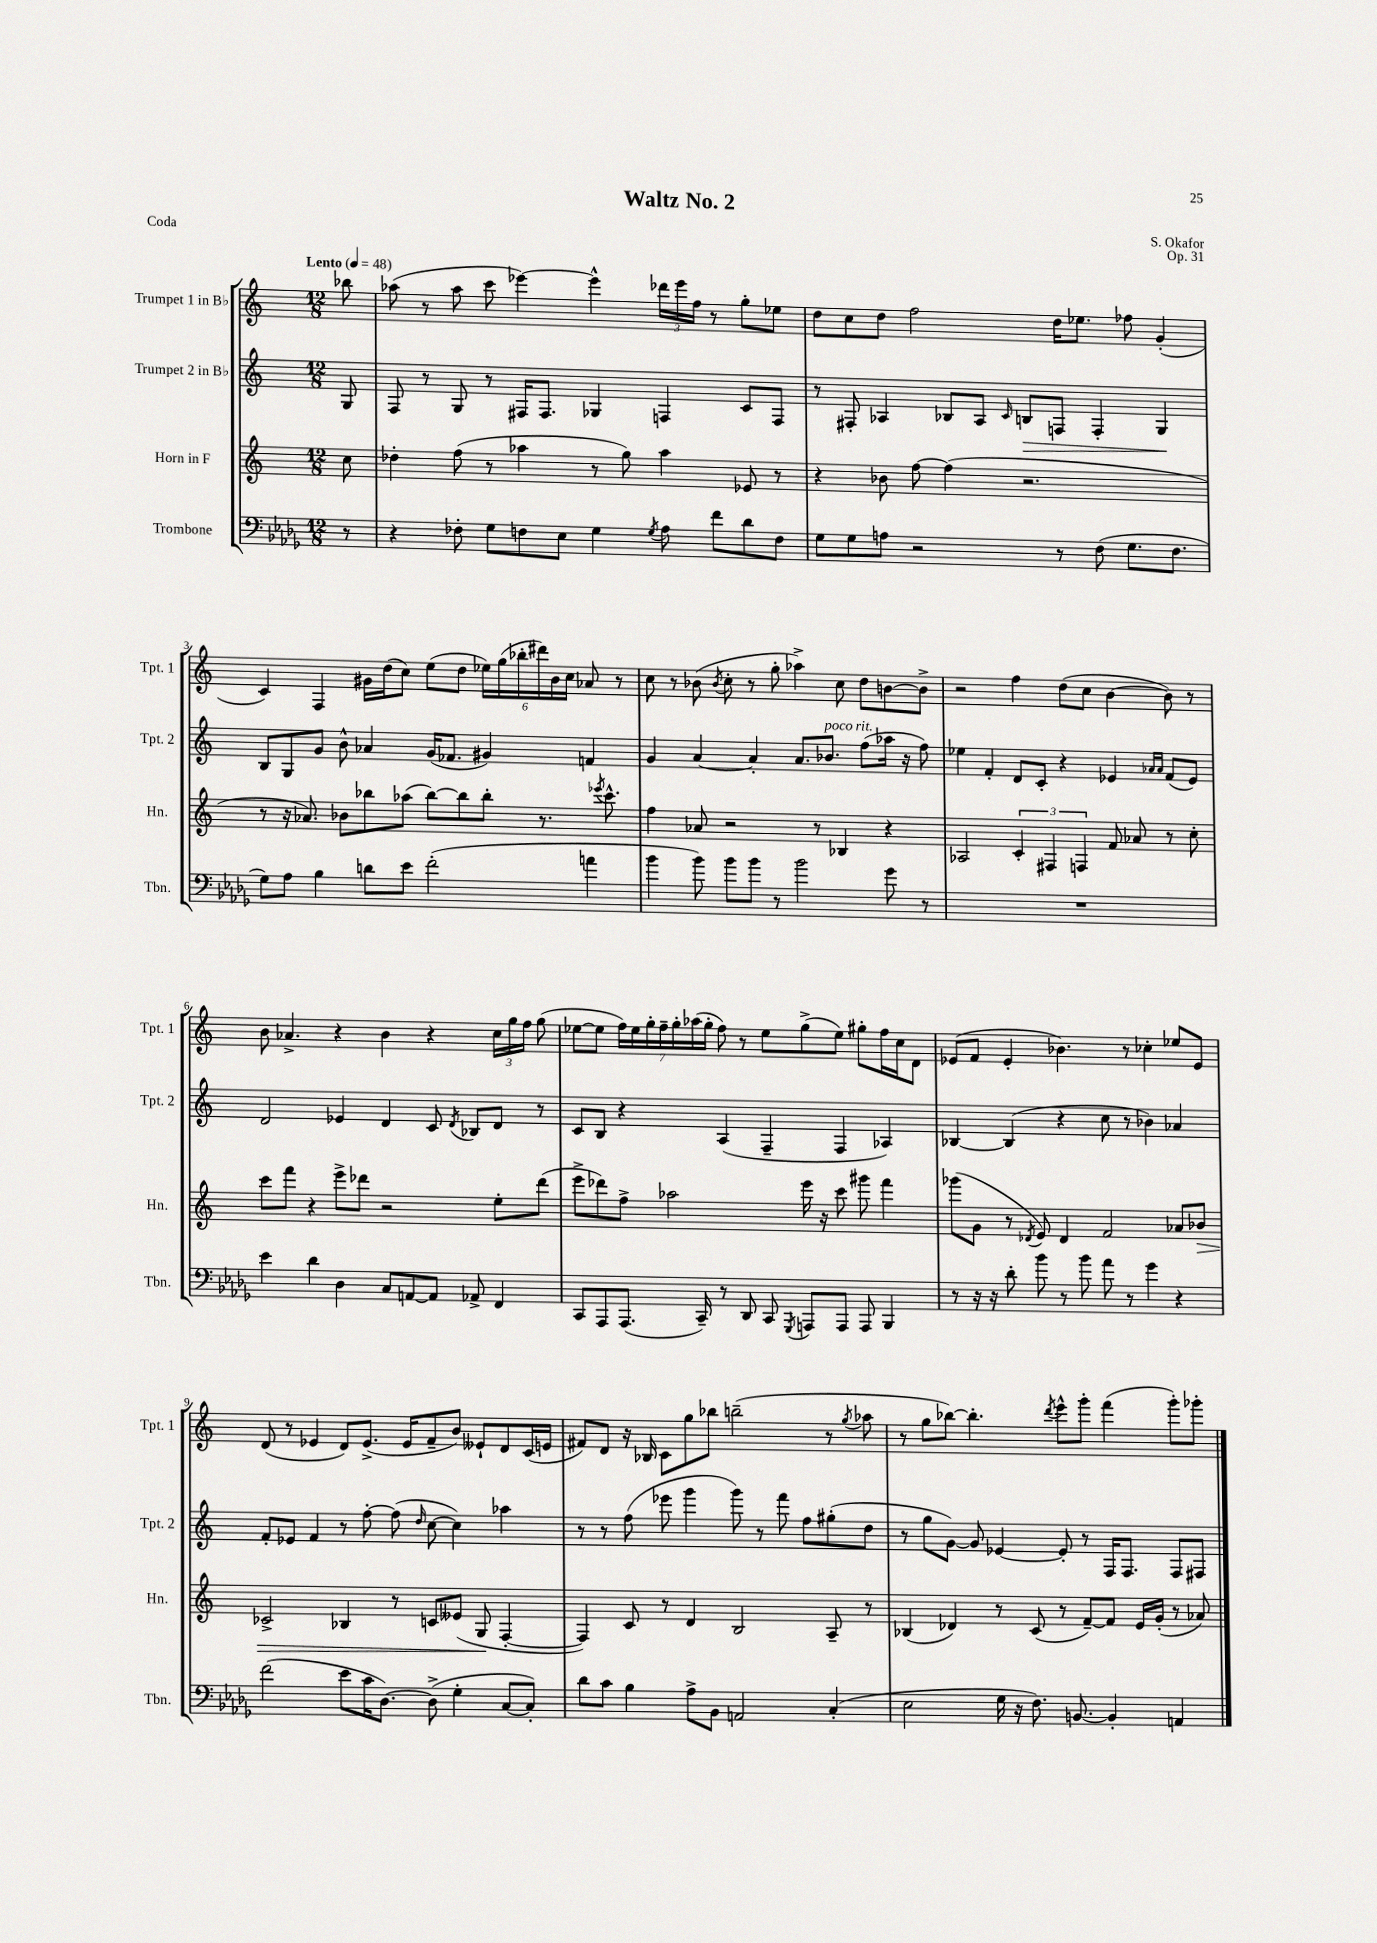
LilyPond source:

\header { title = "Waltz No. 2" composer = "S. Okafor" opus = "Op. 31" piece = "Coda" }
<<
\new StaffGroup <<
\new Staff = "s0" \with { instrumentName = "Trumpet 1 in Bb" shortInstrumentName = "Tpt. 1" } {
    \clef treble \key c \major \numericTimeSignature \time 12/8 \partial 8 \tempo "Lento" 4 = 48
    \autoBeamOff bes''8 |
    aes''8( r8 aes''8 c'''8 ees'''4~) ees'''4-^ \tuplet 3/2 { des'''16[ ees'''16 f''16] } r8 g''8[-. ees''8] |
    d''8[ c''8 d''8] f''2 d''16[ ees''8.] fes''8 g'4-.( |
    c'4) f4 gis'16[ d''16( c''8]) e''8[( d''8] \tuplet 6/4 { ees''16[) g''16( bes''16-. dis'''16) b'16 c''16] } aes'8 r8 |
    c''8 r8 bes'8( \acciaccatura { bes'8 } c''8-. r8 g''8-. aes''4->) c''8 d''8[ b'8~ b'8]-> |
    r2 f''4 d''8[( c''8] b'4~ b'8) r8 |
    b'8 aes'4.-> r4 b'4 r4 \tuplet 3/2 { c''16[ g''16 f''16] } g''8( |
    ees''8[~ ees''8] \tuplet 7/4 { f''16[) ees''16 g''16-. f''16-- g''16-. aes''16( g''16]-. } f''8) r8 ees''8[ g''8->( ees''8]) gis''8[-. f''16 c''16 d'8] |
    ees'8[( f'8] ees'4-. bes'4.) r8 ces''4-. ees''8[ ees'8] |
    d'8( r8 ees'4 d'8[) ees'8.]->( ees'16[ f'8-- b'8]) eeses'8[-! d'8 c'16( e'16] |
    fis'8[) d'8] r16 bes16 c'8[ g''8 bes''8] b''2--( r8 \acciaccatura { g''8 } aes''8 |
    r8 g''8[ bes''8]~) bes''4.-. \acciaccatura { d'''8 } e'''8[-^ g'''8]-. f'''4( g'''8[-.) ges'''8]-. \bar "|." |
}
\new Staff = "s1" \with { instrumentName = "Trumpet 2 in Bb" shortInstrumentName = "Tpt. 2" } {
    \clef treble \key c \major \numericTimeSignature \time 12/8 \partial 8
    \autoBeamOff g8 |
    f8 r8 g8 r8 fis16[ fis8.] ges4 f4 c'8[ f8] |
    r8 fis8-. aes4 bes8[ aes8] \grace { c'16 } b8[\> f8] f4-. g4\! |
    b8[ g8 g'8] b'8-^ aes'4 g'16[( fes'8.] gis'4) f'4 |
    g'4 a'4~ a'4-. a'8.[ bes'8.]^\markup { \italic "poco rit." } f''8[( aes''16] r16 f''8) |
    ees''4 f'4-. d'8[ c'8]-. r4 ees'4 \grace { aes'16[ aes'16] } f'8[( ees'8]) |
    d'2 ees'4 d'4 c'8 \acciaccatura { d'8 } bes8[ d'8] r8 |
    c'8[ b8] r4 a4( f4-- f4 aes4) |
    bes4~ bes4( r4 c''8 r8 bes'4) aes'4 |
    f'8[-. ees'8] f'4 r8 f''8~-. f''8( \grace { d''16 } c''8~ c''4) aes''4 |
    r8 r8 f''8( ees'''8 g'''4 g'''8) r8 f'''8 f''8[ gis''8-.( d''8] |
    r8 g''8[ g'8]~) g'8 ees'4~ ees'8-. r8 f16[ f8.] f8[ fis8] \bar "|." |
}
\new Staff = "s2" \with { instrumentName = "Horn in F" shortInstrumentName = "Hn." } {
    \clef treble \key c \major \numericTimeSignature \time 12/8 \partial 8
    \autoBeamOff c''8 |
    des''4-. f''8( r8 aes''4 r8 g''8) aes''4 ees'8 r8 |
    r4 bes'8 f''8~ f''4( r2. |
    r8 r16 aes'8.) bes'8[ bes''8 aes''8]( bes''8[~) bes''8 bes''8]-. r8. \acciaccatura { ees'''8 } c'''8.-^ |
    f''4 aes'8 r2 r8 bes4 r4 |
    aes2 \tuplet 3/2 { c'4-. fis4 f4 } f'8 aes'8 r8 c''8-. |
    c'''8[ f'''8] r4 e'''8[-> des'''8] r2 e''8[-. des'''8]( |
    e'''8[-> des'''8) f''8]-> aes''2 e'''16 r16 c'''8 gis'''8 f'''4 |
    ges'''8[( g'8] r8 \acciaccatura { des'8 } e'8) des'4 f'2 aes'8[ bes'8]\> |
    ces'2-> bes4 r8 c'8[ eeses'8]( g8\! f4~-. |
    f4) c'8 r8 d'4 b2 a8-- r8 |
    bes4( des'4) r8 c'8( r8 f'8[~--) f'8] e'16[ g'16]-.( r8 aes'8) \bar "|." |
}
\new Staff = "s3" \with { instrumentName = "Trombone" shortInstrumentName = "Tbn." } {
    \clef bass \key des \major \numericTimeSignature \time 12/8 \partial 8
    \autoBeamOff r8 |
    r4 fes8-. ges8[ f8 ees8] ges4 \acciaccatura { ges8 } aes8 f'8[ des'8 f8] |
    ges8[ ges8 a8] r2 r8 f8( ges8.[ f8.] |
    ges8[) aes8] bes4 d'8[ ees'8] f'2-.( a'4 |
    bes'4 bes'8) bes'8[ bes'8] r8 bes'2 ges'8 r8 |
    R1. |
    ees'4 des'4 des4 c8[ a,8~ a,8] aes,8-> f,4 |
    c,8[ aes,,8 aes,,8.]( c,16--) r8 des,8 c,8 \acciaccatura { ges,,8 } a,,8[ a,,8] a,,8 bes,,4 |
    r8 r16 r16 des'8-. bes'8 r8 bes'8 aes'8 r8 ges'4 r4 |
    f'2( ees'8[ c'16 des8.]~) des8->( ges4-. c8[~ c8]-.) |
    des'8[ c'8] bes4 aes8[-> bes,8] a,2 c4-.( |
    ees2 ges16 r16 f8.) b,8.~ b,4-. a,4 \bar "|." |
}
>>
>>
